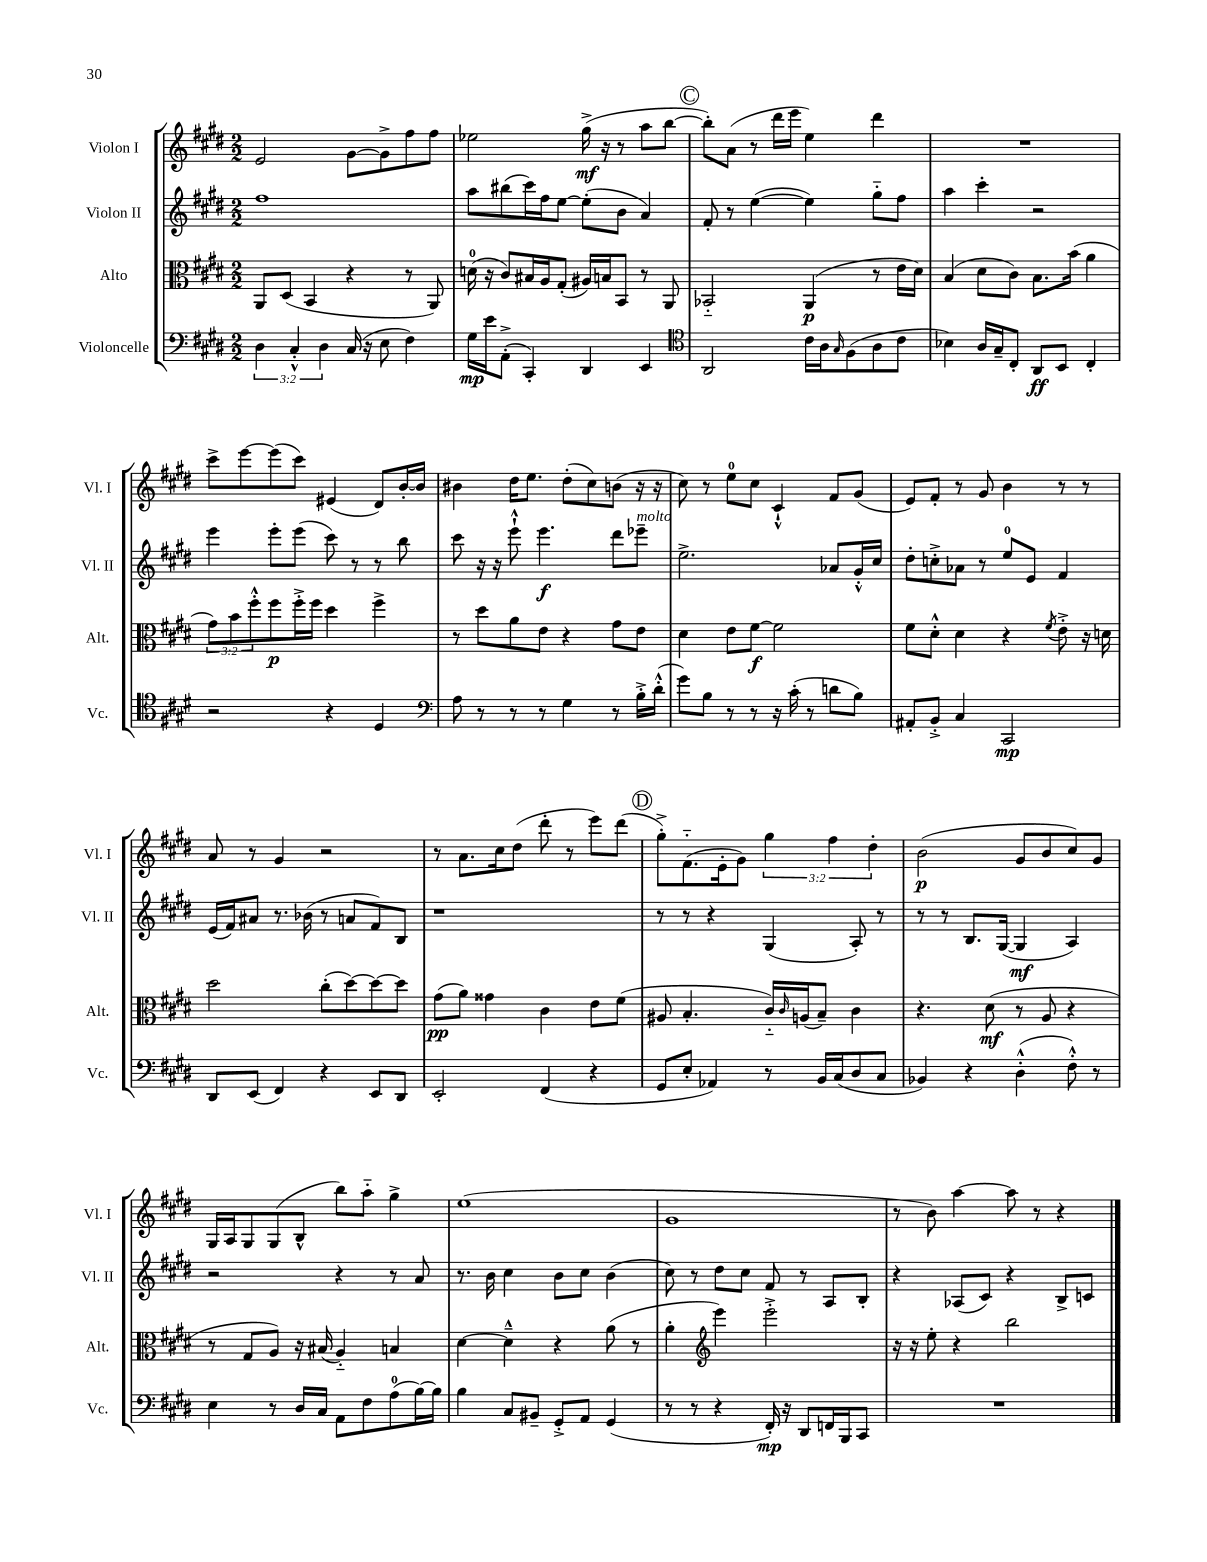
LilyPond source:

<<
\new StaffGroup <<
\new Staff = "s0" \with { instrumentName = "Violon I" shortInstrumentName = "Vl. I" } {
    \clef treble \key e \major \numericTimeSignature \time 2/2 \override Staff.TupletNumber.text = #tuplet-number::calc-fraction-text
    e'2 gis'8~ gis'8-> fis''8 fis''8 |
    ees''2 gis''16->\mf( r16 r8 a''8 b''8~ |
    \mark \markup { \circle "C" } b''8-.) a'8( r8 dis'''16 e'''16 e''4) dis'''4 |
    R1 |
    cis'''8-> e'''8~ e'''8( cis'''8) eis'4( dis'8) b'16~-. b'16 |
    bis'4 dis''16 e''8. dis''8-.( cis''8) b'8( r16 r16 |
    cis''8) r8 e''8-0 cis''8 cis'4-!-^ fis'8 gis'8( |
    e'8) fis'8-. r8 gis'8 b'4 r8 r8 |
    a'8 r8 gis'4 r2 |
    r8 a'8. cis''16 dis''8( dis'''8-. r8 e'''8) dis'''8( |
    \mark \markup { \circle "D" } gis''8-.->) fis'8.-_( e'16-. gis'8) \tuplet 3/2 { gis''4 fis''4 dis''4-. } |
    b'2\p( gis'8 b'8 cis''8) gis'8 |
    gis16 a16 gis8 gis8( b8-^ b''8) a''8-_ gis''4-> |
    e''1( |
    gis'1 |
    r8 b'8) a''4~ a''8 r8 r4 \bar "|." |
}
\new Staff = "s1" \with { instrumentName = "Violon II" shortInstrumentName = "Vl. II" } {
    \clef treble \key e \major \numericTimeSignature \time 2/2
    fis''1 |
    a''8 bis''8( cis'''16) fis''16 e''8~ e''8-.( b'8 a'4) |
    \mark \markup { \circle "C" } fis'8-. r8 e''4~( e''4) gis''8-_ fis''8 |
    a''4 cis'''4-. r2 |
    e'''4 e'''8-. e'''8( cis'''8) r8 r8 b''8 |
    cis'''8 r16 r16 e'''8-!-^ e'''4.\f dis'''8 ees'''8--^\markup { \italic "molto" } |
    e''2.-> aes'8 gis'16-.-^ cis''16 |
    dis''8-. c''8-.-> aes'8 r8 e''8-0 e'8 fis'4 |
    e'16( fis'16) ais'8 r8. bes'16( r8 a'8 fis'8) b8 |
    r1 |
    \mark \markup { \circle "D" } r8 r8 r4 gis4( a8-.) r8 |
    r8 r8 b8. gis16~( gis4\mf a4) |
    r2 r4 r8 a'8 |
    r8. b'16 cis''4 b'8 cis''8 b'4( |
    cis''8) r8 dis''8 cis''8 fis'8 r8 a8 b8-. |
    r4 aes8( cis'8) r4 b8-> c'8 \bar "|." |
}
\new Staff = "s2" \with { instrumentName = "Alto" shortInstrumentName = "Alt." } {
    \clef alto \key e \major \numericTimeSignature \time 2/2 \override Staff.TupletNumber.text = #tuplet-number::calc-fraction-text
    a,8 dis8( b,4 r4 r8 a,8) |
    d'16-0( r16 cis'8) bis16 a16 gis8-.( ais16) b16 b,8 r8 a,8 |
    \mark \markup { \circle "C" } bes,2-_ a,4\p( r8 e'16 dis'16) |
    b4( dis'8 cis'8) b8. b'16( a'4 |
    \tuplet 3/2 { gis'8) b'8 fis''8-.-^ } fis''8\p fis''16-.-> fis''16 dis''4 fis''4-> |
    r8 dis''8 a'8 e'8 r4 gis'8 e'8 |
    dis'4 e'8 fis'8~\f fis'2 |
    fis'8 dis'8-.-^ dis'4 r4 \acciaccatura { fis'8 } e'8-.-> r16 d'16 |
    dis''2 cis''8-.( dis''8~) dis''8~ dis''8 |
    gis'8\pp( a'8) gisis'4 cis'4 e'8 fis'8( |
    \mark \markup { \circle "D" } ais8 b4.-. cis'16-_) \grace { cis'16 } a16( b8--) cis'4 |
    r4. dis'8\mf( r8 a8 r4 |
    r8 gis8 a8) r16 bis16( a4-_) b4 |
    dis'4~ dis'4---^ r4 a'8( r8 |
    a'4-. \clef treble e'''4) e'''2-.-> |
    r16 r16 e''8-. r4 b''2 \bar "|." |
}
\new Staff = "s3" \with { instrumentName = "Violoncelle" shortInstrumentName = "Vc." } {
    \clef bass \key e \major \numericTimeSignature \time 2/2 \override Staff.TupletNumber.text = #tuplet-number::calc-fraction-text
    \tuplet 3/2 { dis4 cis4-.-^ dis4 } cis16( r16 e8 fis4) |
    gis16\mp e'16 a,8-.->( cis,4-.) dis,4 e,4 |
    \mark \markup { \circle "C" } \clef tenor a,2 cis'16 a16 \grace { gis16 } fis8( a8 cis'8 |
    bes4) a16 gis16-- cis8-. a,8\ff b,8 cis4-. |
    r2 r4 dis4 |
    \clef bass a8 r8 r8 r8 gis4 r8 b16-.-> dis'16-.-^( |
    gis'8) b8 r8 r8 r16 cis'16-.( r8 d'8 b8) |
    ais,8-. b,8-.-> cis4 cis,2\mp |
    dis,8 e,8( fis,4) r4 e,8 dis,8 |
    e,2-. fis,4( r4 |
    \mark \markup { \circle "D" } gis,8 e8-. aes,4) r8 b,16 cis16( dis8 cis8 |
    bes,4) r4 dis4-.-^( fis8-.-^) r8 |
    e4 r8 dis16 cis16 a,8 fis8 a8-0( b16~) b16 |
    b4 cis8 bis,8-- gis,8-.-> a,8 gis,4( |
    r8 r8 r4 fis,16-.\mp) r16 dis,8 f,16 b,,16 cis,8 |
    R1 \bar "|." |
}
>>
>>
\layout { \context { \Score \remove "Bar_number_engraver" } }
